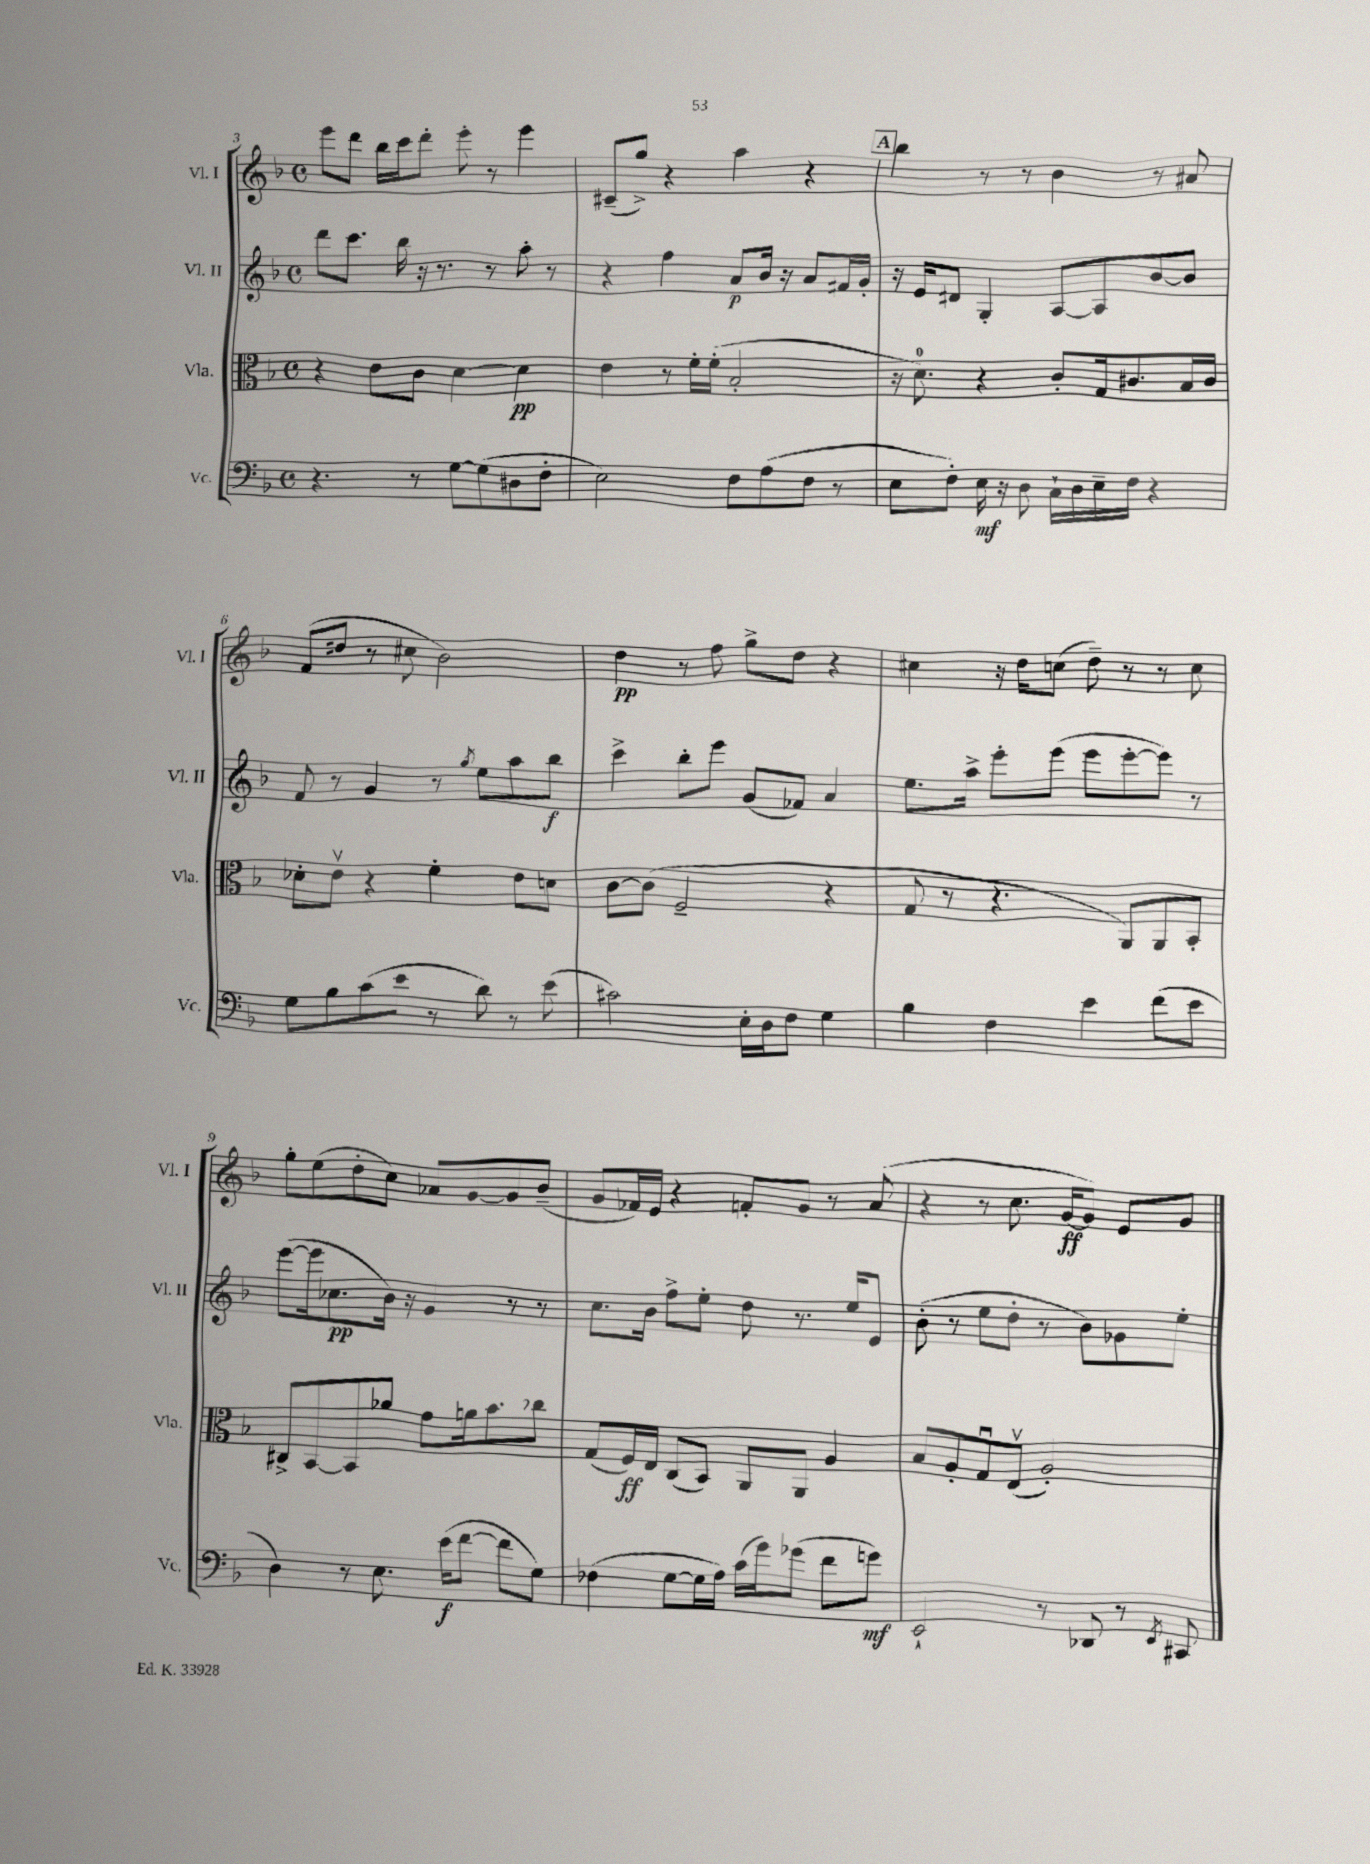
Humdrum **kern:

**kern	**dynam	**kern	**dynam	**kern	**dynam	**kern	**dynam
*part4	*part4	*part3	*part3	*part2	*part2	*part1	*part1
*staff4	*staff4	*staff3	*staff3	*staff2	*staff2	*staff1	*staff1
*I"Vc.	*	*I"Vla.	*	*I"Vl. II	*	*I"Vl. I	*
*I'Vc.	*	*I'Vla.	*	*I'Vl. II	*	*I'Vl. I	*
*clefF4	*	*clefC3	*	*clefG2	*	*clefG2	*
*k[b-]	*	*k[b-]	*	*k[b-]	*	*k[b-]	*
*M4/4	*	*M4/4	*	*M4/4	*	*M4/4	*
*met(c)	*	*met(c)	*	*met(c)	*	*met(c)	*
=3	=3	=3	=3	=3	=3	=3	=3
4.r	.	4r	.	8ddd\L	.	8eee\L	.
.	.	.	.	8.ccc\J	.	8ddd\J	.
.	.	8e\L	.	.	.	16bb-\LL	.
.	.	.	.	16bb-\	.	16ccc\J	.
8r	.	8c\J	.	16r	.	8ddd'\J	.
.	.	.	.	8.r	.	.	.
[8G\L	.	[4d\	.	.	.	8eee'\	.
(8G\]	.	.	.	8r	.	8r	.
8D#X\	.	4d\]	pp	8aa'\	.	4eee\	.
8F'\J	.	.	.	8r	.	.	.
=4	=4	=4	=4	=4	=4	=4	=4
2E\)	.	4e\	.	4r	.	(8c#X~/L	.
.	.	.	.	.	.	8gg^/J)	.
.	.	8r	.	4ff\	.	4r	.
.	.	16f'\LL	.	.	.	.	.
.	.	(16f'\JJ	.	.	.	.	.
8F\L	.	2B-'/	.	8a/L	p	4aa\	.
(8A\	.	.	.	16b-/Jk	.	.	.
.	.	.	.	16r	.	.	.
8F\J	.	.	.	8a/L	.	4r	.
8r	.	.	.	16f#X/L	.	.	.
.	.	.	.	16g'/JJ	.	.	.
!!LO:REH:place=s1:t=A
=5	=5	=5	=5	=5	=5	=5	=5
8E\L	.	16r	.	16r	.	4bb-\	.
.	.	8.d\)	.	16e/KL	.	.	.
8F'\J)	.	.	.	8d#X/J	.	.	.
16E\	mf	4r	.	4G'/	.	8r	.
16r	.	.	.	.	.	.	.
8D\	.	.	.	.	.	8r	.
16C`\LL	.	8c'/L	.	[8A/L	.	4b-\	.
16D\	.	.	.	.	.	.	.
16E~\	.	16G/k	.	8A/]	.	.	.
16F\JJ	.	8.c#X/	.	.	.	.	.
4r	.	.	.	[8b-/	.	8r	.
.	.	16B-/L	.	8b-/J]	.	8a#X/	.
.	.	16c#/JJ	.	.	.	.	.
!!LO:LB:g=z
=6	=6	=6	=6	=6	=6	=6	=6
8G\L	.	8d-X'\L	.	8f/	.	(8f/L	.
8B-\	.	8ev\J	.	8r	.	8dd#X/J	.
(8c\	.	4r	.	4g/	.	8r	.
8e\J	.	.	.	.	.	8cc#X\	.
8r	.	4f'\	.	8r	.	2b-\)	.
.	.	.	.	8qgg/	.	.	.
8d\)	.	.	.	8ee\L	.	.	.
8r	.	8e\L	.	8aa\	.	.	.
(8e\	.	8dn\J	.	8bb-\J	f	.	.
=7	=7	=7	=7	=7	=7	=7	=7
2c#X\)	.	[8c\L	.	4ccc^\	.	4dd\	pp
.	.	(8c\J]	.	.	.	.	.
.	.	2F~/	.	8bb-'\L	.	8r	.
.	.	.	.	8eee\J	.	8ff\	.
16E'\LL	.	.	.	(8g/L	.	8gg^\L	.
16D\J	.	.	.	.	.	.	.
8F\J	.	.	.	8f-X/J)	.	8dd\J	.
4G\	.	4r	.	4a/	.	4r	.
=8	=8	=8	=8	=8	=8	=8	=8
4B-\	.	8G/	.	8.ee\L	.	4cc#X\	.
.	.	8r	.	.	.	.	.
.	.	.	.	16aa^\Jk	.	.	.
4F\	.	4.r	.	8eee'\L	.	16r	.
.	.	.	.	.	.	16dd\KL	.
.	.	.	.	(8eee\J	.	(8ccn\J	.
4e\	.	.	.	8eee\L	.	8dd~\)	.
.	.	8AA/L)	.	[8eee'\	.	8r	.
(8f\L	.	8AA/	.	8eee\J])	.	8r	.
8e\J	.	8BB-'/J	.	8r	.	8cc\	.
!!LO:LB:g=z
=9	=9	=9	=9	=9	=9	=9	=9
4D\)	.	8C#X^/L	.	([8eee\L	.	8gg'\L	.
.	.	[8BB-/	.	16eee\k]	.	(8ee\	.
.	.	.	.	8.cc-X\	pp	.	.
8r	.	8BB-/]	.	.	.	8dd'\	.
8.E\	.	8a-X/J	.	16b-\Jk)	.	8cc\J)	.
.	.	.	.	16r	.	.	.
.	.	8g\L	.	4g/	.	8a-X/L	.
(16e\KL	f	.	.	.	.	.	.
[8f\J	.	16an\k	.	.	.	[8g/	.
.	.	8.b-\	.	.	.	.	.
8f\L]	.	.	.	8r	.	8g/]	.
8G\J)	.	8cc-X\J	.	8r	.	(8b-~/J	.
=10	=10	=10	=10	=10	=10	=10	=10
(4F-X\	.	(8G/L	.	8.cc\L	.	8g/L	.
.	.	16F/L)	ff	.	.	16f-X/L)	.
.	.	16E/JJ	.	16b-\Jk	.	16e/JJ	.
[8G\L	.	(8C/L	.	8ff^\L	.	4r	.
16G\L]	.	8BB-/J)	.	8ee'\J	.	.	.
16A\JJ)	.	.	.	.	.	.	.
(16c\LL	.	8AA/L	.	8dd\	.	8fn'/L	.
16g\J)	.	.	.	.	.	.	.
(8g-X\J	.	8AA/J	.	8.r	.	8g/J	.
8f\L	.	4A/	.	.	.	8r	.
.	.	.	.	16ee/KL	.	.	.
8gn\J)	mf	.	.	8e/J	.	(8a/	.
=11	=11	=11	=11	=11	=11	=11	=11
2EE`/	.	8B-/L	.	(8b-'\	.	4r	.
.	.	8A'/	.	8r	.	.	.
.	.	8Gu/	.	8ee\L	.	8r	.
.	.	(8Ev/J	.	8dd'\J	.	8.cc\	.
8r	.	2A'/)	.	8r	.	.	.
.	.	.	.	.	.	[16g/KL	ff
8DD-X/	.	.	.	8b-\L)	.	8g/J])	.
8r	.	.	.	8g-X\	.	8e/L	.
8qEE/	.	.	.	.	.	.	.
8CC#X/	.	.	.	8ee'\J	.	8g/J	.
==	==	==	==	==	==	==	==
*-	*-	*-	*-	*-	*-	*-	*-
